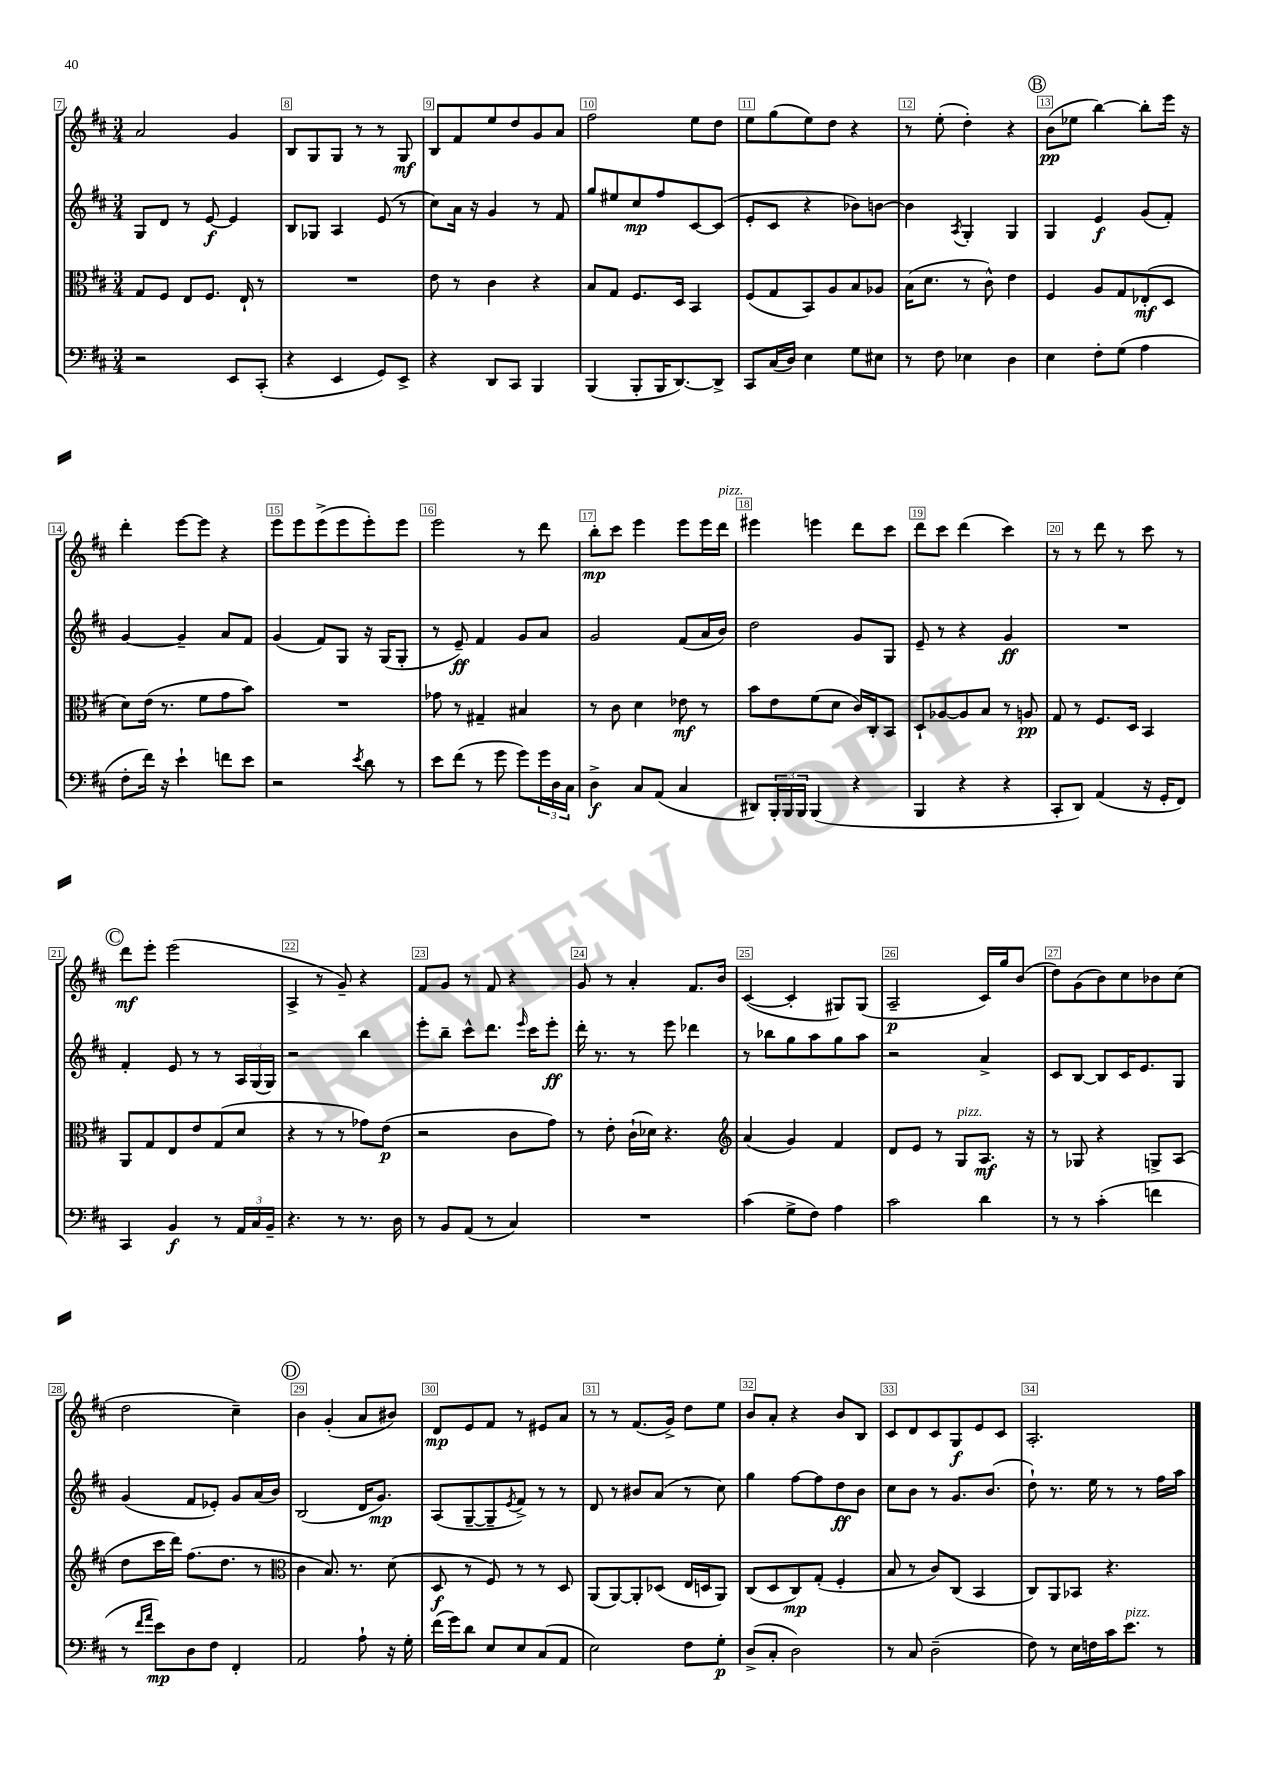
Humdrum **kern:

**kern	**dynam	**kern	**dynam	**kern	**dynam	**kern	**dynam
*part4	*part4	*part3	*part3	*part2	*part2	*part1	*part1
*staff4	*staff4	*staff3	*staff3	*staff2	*staff2	*staff1	*staff1
*clefF4	*	*clefC3	*	*clefG2	*	*clefG2	*
*k[f#c#]	*	*k[f#c#]	*	*k[f#c#]	*	*k[f#c#]	*
*M3/4	*	*M3/4	*	*M3/4	*	*M3/4	*
=7	=7	=7	=7	=7	=7	=7	=7
2r	.	8G/L	.	8G/L	.	2a/	.
.	.	8F#/J	.	8d/J	.	.	.
.	.	8E/L	.	8r	.	.	.
.	.	8.F#/J	.	[8e/	f	.	.
8EE/L	.	.	.	4e/]	.	4g/	.
.	.	16E`/	.	.	.	.	.
(8CC#'/J	.	8r	.	.	.	.	.
=8	=8	=8	=8	=8	=8	=8	=8
4r	.	2.r	.	8B/L	.	8B/L	.
.	.	.	.	8G-X/J	.	8G/	.
4EE/	.	.	.	4A/	.	8G/J	.
.	.	.	.	.	.	8r	.
8GG/L)	.	.	.	(8e/	.	8r	.
8EE^/J	.	.	.	8r	.	8G/	mf
=9	=9	=9	=9	=9	=9	=9	=9
4r	.	8e\	.	8cc#\L)	.	8B/L	.
.	.	8r	.	16a\Jk	.	8f#/	.
.	.	.	.	16r	.	.	.
8DD/L	.	4c#\	.	4g/	.	8ee/	.
8CC#/J	.	.	.	.	.	8dd/	.
4BBB/	.	4r	.	8r	.	8g/	.
.	.	.	.	8f#/	.	8a/J	.
=10	=10	=10	=10	=10	=10	=10	=10
(4BBB/	.	8B/L	.	8gg/L	.	2ff#\	.
.	.	8G/J	.	8ee#X/	.	.	.
8BBB'/L	.	8.F#/L	.	8cc#/	mp	.	.
16BBB/K	.	.	.	8ff#/	.	.	.
[8.DD/)	.	16D/Jk	.	.	.	.	.
.	.	4BB/	.	[8c#/	.	8ee\L	.
8DD^/J]	.	.	.	(8c#/J]	.	8dd\J	.
=11	=11	=11	=11	=11	=11	=11	=11
8CC#/L	.	(8F#/L	.	8e'/L	.	8ee\L	.
(16C#/L	.	8G/	.	8c#/J	.	(8gg\	.
16D/JJ)	.	.	.	.	.	.	.
4E\	.	8BB/)	.	4r	.	8ee\)	.
.	.	8A/	.	.	.	8dd\J	.
8G\L	.	8B/	.	8b-X\L)	.	4r	.
8E#X\J	.	8A-X/J	.	[8bn\J	.	.	.
=12	=12	=12	=12	=12	=12	=12	=12
8r	.	(16B\KL	.	4b\]	.	8r	.
.	.	8.d\J	.	.	.	.	.
8F#\	.	.	.	.	.	(8ee'\	.
.	.	.	.	8qA/	.	.	.
4E-X\	.	8r	.	4G'/	.	4dd'\)	.
.	.	8c#^^\)	.	.	.	.	.
4D\	.	4e\	.	4G/	.	4r	.
!!LO:REH:place=s1:t=B
=13	=13	=13	=13	=13	=13	=13	=13
4E\	.	4F#/	.	4G/	.	(8b\L	pp
.	.	.	.	.	.	8ee-X\J	.
8F#'\L	.	8A/L	.	4e/	f	[4bb\)	.
(8G\J	.	8G/	.	.	.	.	.
4A\	.	(8E-X'/	mf	(8g/L	.	8bb'\L]	.
.	.	8D/J	.	8f#'/J)	.	16eee\Jk	.
.	.	.	.	.	.	16r	.
!!LO:LB:g=z
=14	=14	=14	=14	=14	=14	=14	=14
8F#'\L	.	8d\L)	.	[4g/	.	4ddd'\	.
16f#\Jk)	.	(16e\Jk	.	.	.	.	.
16r	.	8.r	.	.	.	.	.
4e`\	.	.	.	4g~/]	.	[8eee\L	.
.	.	8f#\L	.	.	.	8eee\J]	.
8fn\L	.	8g\	.	8a/L	.	4r	.
8e\J	.	8b\J)	.	8f#/J	.	.	.
=15	=15	=15	=15	=15	=15	=15	=15
2r	.	2.r	.	(4g/	.	8eee\L	.
.	.	.	.	.	.	8eee\	.
.	.	.	.	8f#/L)	.	(8eee^\	.
.	.	.	.	8G/J	.	8eee\	.
8qe/	.	.	.	.	.	.	.
8d\	.	.	.	16r	.	8eee'\)	.
.	.	.	.	(16G/KL	.	.	.
8r	.	.	.	8G'/J	.	8eee\J	.
=16	=16	=16	=16	=16	=16	=16	=16
8e\L	.	8g-X\	.	8r	.	2eee\	.
(8f#\J	.	8r	.	8e~/)	ff	.	.
8r	.	4G#X~/	.	4f#/	.	.	.
8g\	.	.	.	.	.	.	.
8g\L)	.	4B#X/	.	8g/L	.	8r	.
24g\L	.	.	.	8a/J	.	8ddd\	.
24D\	.	.	.	.	.	.	.
24C#\JJ	.	.	.	.	.	.	.
=17	=17	=17	=17	=17	=17	=17	=17
4D^\	f	8r	.	2g/	.	8bb'\L	mp
.	.	8c#\	.	.	.	8ccc#\J	.
8C#/L	.	4d\	.	.	.	4eee\	.
(8AA/J	.	.	.	.	.	.	.
4C#/	.	8e-X\	mf	(8f#/L	.	8eee\L	.
.	.	8r	.	16a/L	.	16eee\L	.
!	!	!	!	!	!	!LO:TX:a:i:t=pizz.	!
.	.	.	.	16b/JJ)	.	16ddd\JJ	.
=18	=18	=18	=18	=18	=18	=18	=18
8DD#X/L)	.	8b\L	.	2dd\	.	4eee#X\	.
24BBB'/L	.	8e\	.	.	.	.	.
24BBB/	.	.	.	.	.	.	.
24BBB/JJ	.	.	.	.	.	.	.
(4BBB/	.	(8f#\	.	.	.	4eeen\	.
.	.	8d\J	.	.	.	.	.
4r	.	16c#/LL)	.	8g/L	.	8ddd\L	.
.	.	16C#'/J	.	.	.	.	.
.	.	8BB/J	.	8G/J	.	8ccc#\J	.
=19	=19	=19	=19	=19	=19	=19	=19
4BBB/	.	8D`/L	.	8e~/	.	8ddd\L	.
.	.	[8A-X/	.	8r	.	8ccc#\J	.
4r	.	8A-/]	.	4r	.	(4ddd\	.
.	.	8B/J	.	.	.	.	.
4r	.	8r	.	4g/	ff	4ccc#\)	.
.	.	8An/	pp	.	.	.	.
=20	=20	=20	=20	=20	=20	=20	=20
8CC#'/L	.	8G/	.	2.r	.	8r	.
8DD/J)	.	8r	.	.	.	8r	.
(4AA/	.	8.F#/L	.	.	.	8ddd\	.
.	.	.	.	.	.	8r	.
.	.	16D/Jk	.	.	.	.	.
16r	.	4BB/	.	.	.	8ccc#\	.
16GG'/KL	.	.	.	.	.	.	.
8FF#/J)	.	.	.	.	.	8r	.
!!LO:LB:g=z
!!LO:REH:place=s1:t=C
=21	=21	=21	=21	=21	=21	=21	=21
4CC#/	.	8AA/L	.	4f#'/	.	8ddd\L	mf
.	.	8G/	.	.	.	8eee'\J	.
4BB/	f	8E/	.	8e/	.	(2eee\	.
.	.	8e/	.	8r	.	.	.
8r	.	(8G/	.	8r	.	.	.
24AA/LL	.	8d/J	.	24A/LL	.	.	.
24C#/	.	.	.	(24G/	.	.	.
24BB~/JJ	.	.	.	24G/JJ)	.	.	.
=22	=22	=22	=22	=22	=22	=22	=22
4.r	.	4r	.	2r	.	4A^/	.
.	.	8r	.	.	.	8r	.
8r	.	8r	.	.	.	8g~/)	.
8.r	.	8g-X\L)	.	4bb\	.	4r	.
.	.	(8e\J	p	.	.	.	.
16D\	.	.	.	.	.	.	.
=23	=23	=23	=23	=23	=23	=23	=23
8r	.	2r	.	8eee'\L	.	8f#/L	.
8BB/L	.	.	.	8bb~\J	.	8g/J	.
(8AA/J	.	.	.	8ccc#^^\L	.	8r	.
8r	.	.	.	8.ddd\J	.	8f#/	.
4C#/)	.	8c#\L	.	.	.	4r	.
.	.	.	.	16qqeee/	.	.	.
.	.	.	.	16ccc#\KL	.	.	.
.	.	8g\J)	.	8eee'\J	ff	.	.
=24	=24	=24	=24	=24	=24	=24	=24
2.r	.	8r	.	16ddd'\	.	8g/	.
.	.	.	.	8.r	.	.	.
.	.	8e'\	.	.	.	8r	.
.	.	(16c#`\LL	.	8r	.	4a'/	.
.	.	16d-X\JJ)	.	.	.	.	.
.	.	4.r	.	8eee\	.	.	.
.	.	.	.	4ddd-X\	.	8.f#/L	.
.	.	.	.	.	.	16b/Jk	.
=25	=25	=25	=25	=25	=25	=25	=25
*	*	*clefG2	*	*	*	*	*
(4c#\	.	(4a/	.	8r	.	([4c#/	.
.	.	.	.	8bb-X\L	.	.	.
8G^\L	.	4g/)	.	8gg\	.	4c#'/]	.
8F#\J)	.	.	.	8aa\	.	.	.
4A\	.	4f#/	.	8gg\	.	8G#X/L)	.
.	.	.	.	8aa\J	.	(8G#/J	.
=26	=26	=26	=26	=26	=26	=26	=26
2c#\	.	8d/L	.	2r	.	2A~/	p
.	.	8e/J	.	.	.	.	.
.	.	8r	.	.	.	.	.
!	!	!LO:TX:a:i:t=pizz.	!	!	!	!	!
.	.	8G/L	.	.	.	.	.
4d\	.	8.A/J	mf	4a^/	.	16c#/LL)	.
.	.	.	.	.	.	16gg/J	.
.	.	.	.	.	.	(8b/J	.
.	.	16r	.	.	.	.	.
=27	=27	=27	=27	=27	=27	=27	=27
8r	.	8r	.	8c#/L	.	8dd\L)	.
8r	.	8G-X/	.	[8B/J	.	(8g\	.
(4c#'\	.	4r	.	8B/L]	.	8b\)	.
.	.	.	.	16c#/K	.	8cc#\	.
.	.	.	.	8.e/	.	.	.
4fn\	.	8Gn^/L	.	.	.	8b-X\	.
.	.	(8A/J	.	8G/J	.	(8cc#\J	.
!!LO:LB:g=z
=28	=28	=28	=28	=28	=28	=28	=28
8r	.	8dd\L	.	(4g/	.	2dd\	.
16qqf#/LL	.	.	.	.	.	.	.
16qqa/JJ	.	.	.	.	.	.	.
8e\L)	mp	16ccc#\L	.	.	.	.	.
.	.	16ddd\JJ)	.	.	.	.	.
8D\	.	(8.ff#\L	.	8f#/L	.	.	.
8F#\J	.	.	.	8e-X'/J)	.	.	.
.	.	8.dd\J	.	.	.	.	.
4FF#'/	.	.	.	8g/L	.	4cc#~\)	.
.	.	8r	.	(16a/L	.	.	.
.	.	.	.	16b/JJ)	.	.	.
!!LO:REH:place=s1:t=D
=29	=29	=29	=29	=29	=29	=29	=29
*	*	*clefC3	*	*	*	*	*
2AA/	.	4c#\	.	(2B/	.	4b\	.
.	.	8.B/)	.	.	.	(4g'/	.
.	.	8.r	.	.	.	.	.
8A`\	.	.	.	16d/KL	.	8a/L	.
.	.	.	.	8.g/J)	mp	.	.
16r	.	(8d\	.	.	.	8b#X/J)	.
16G'\	.	.	.	.	.	.	.
=30	=30	=30	=30	=30	=30	=30	=30
(16f#\LL	.	8D/	f	(8A/L	.	8d/L	mp
16g\J)	.	.	.	.	.	.	.
8d\J	.	8r	.	[8G~/	.	8e/	.
8E/L	.	8F#/)	.	8G~/]	.	8f#/J	.
.	.	.	.	8qe/	.	.	.
8E/	.	8r	.	8f#^/J)	.	8r	.
(8C#/	.	8r	.	8r	.	8e#X/L	.
8AA/J	.	8D/	.	8r	.	8a/J	.
=31	=31	=31	=31	=31	=31	=31	=31
2E\)	.	(8AA/L	.	8d/	.	8r	.
.	.	[8AA/)	.	8r	.	8r	.
.	.	8AA'/]	.	8b#X/L	.	(8.f#/L	.
.	.	(8D-X/J	.	(8a/J	.	.	.
.	.	.	.	.	.	16g^/Jk)	.
8F#\L	.	16E/LL	.	8r	.	8dd\L	.
.	.	16Dn/J	.	.	.	.	.
8G'\J	p	8AA/J)	.	8cc#\)	.	8ee\J	.
=32	=32	=32	=32	=32	=32	=32	=32
(8D^/L	.	(8C#/L	.	4gg\	.	8b/L	.
8C#'/J	.	8D/	.	.	.	8a'/J	.
2D\)	.	8C#/)	mp	[8ff#\L	.	4r	.
.	.	(8G'/J	.	8ff#\]	.	.	.
.	.	4F#'/	.	8dd\	ff	8b/L	.
.	.	.	.	8b\J	.	8B/J	.
=33	=33	=33	=33	=33	=33	=33	=33
8r	.	8B/	.	8cc#\L	.	8c#/L	.
8C#/	.	8r	.	8b\J	.	8d/	.
(2D~\	.	8c#/L)	.	8r	.	8c#/	.
.	.	(8C#/J	.	8.g/L	.	8G/	f
.	.	4BB/	.	.	.	8e/	.
.	.	.	.	(8.b/J	.	.	.
.	.	.	.	.	.	8c#/J	.
=34	=34	=34	=34	=34	=34	=34	=34
8F#\)	.	8C#/L)	.	8dd`\)	.	2.A'/	.
8r	.	8AA/	.	8.r	.	.	.
16E\LL	.	8BB-X/J	.	.	.	.	.
16Fn\	.	.	.	16ee\	.	.	.
16c#\J	.	4.r	.	8r	.	.	.
!LO:TX:a:i:t=pizz.	!	!	!	!	!	!	!
8.e\J	.	.	.	.	.	.	.
.	.	.	.	8r	.	.	.
8r	.	.	.	16ff#\LL	.	.	.
.	.	.	.	16aa\JJ	.	.	.
==	==	==	==	==	==	==	==
*-	*-	*-	*-	*-	*-	*-	*-
